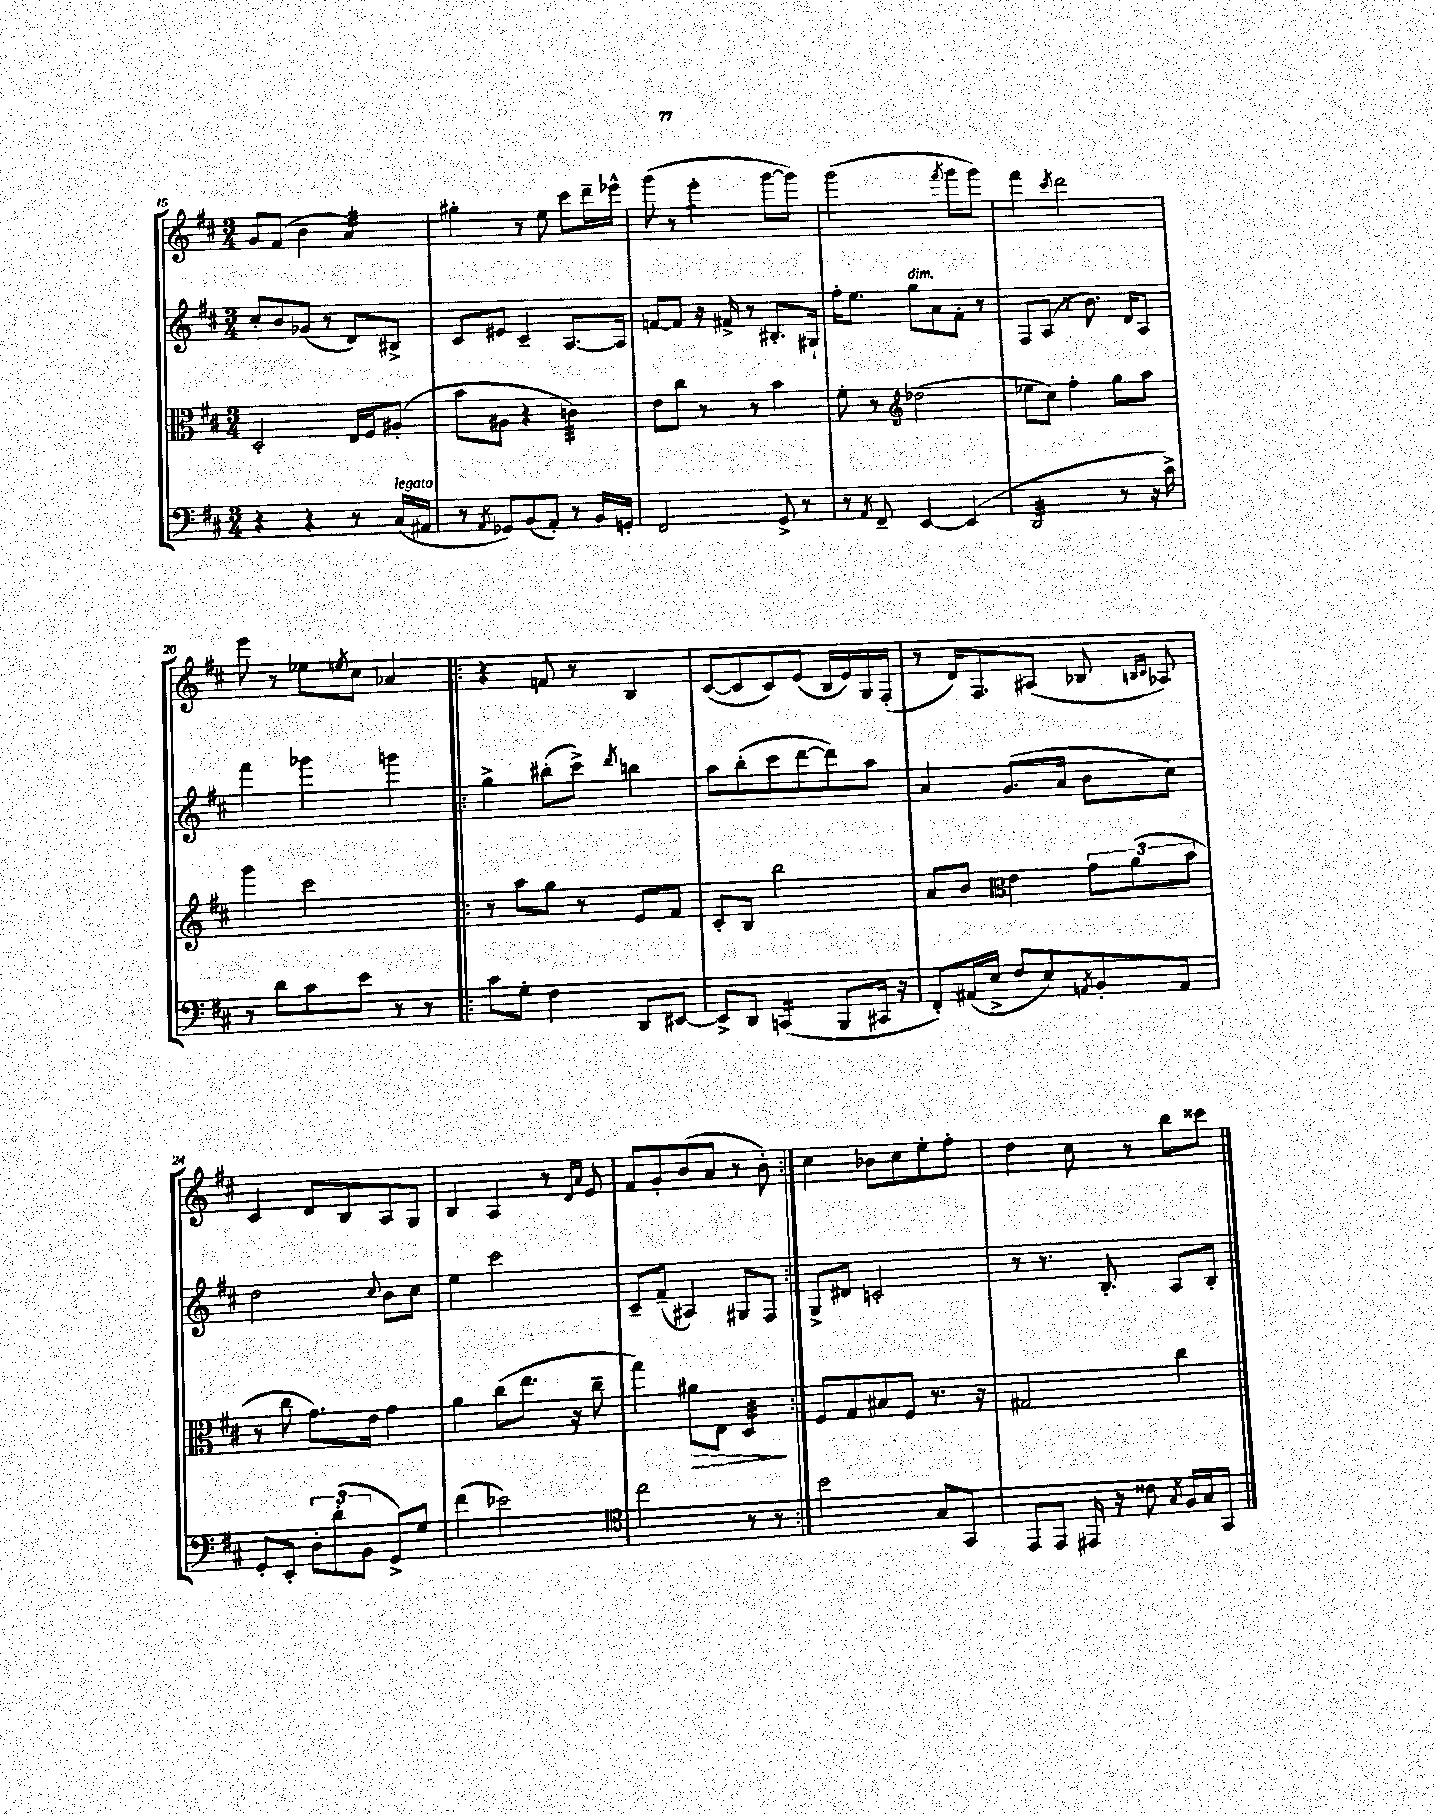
<<
\new StaffGroup <<
\new Staff = "s0" {
    \clef treble \key d \major \numericTimeSignature \time 3/4
    g'8 fis'8( b'4 a'4:32) |
    gis''4-. r8 e''8 cis'''8 d'''16-- ees'''16-^ |
    g'''8( r8 e'''4:8-. g'''8~ g'''8) |
    g'''2( \acciaccatura { fis'''8 } g'''8 g'''8) |
    fis'''4 \acciaccatura { cis'''8 } d'''2 |
    e'''8 r8 ees''8 \acciaccatura { e''8 } cis''8 aes'4 |
    \repeat volta 2 { r4 f'8 r8 b4 |
    cis'8~( cis'8 cis'8) e'8( b16 e'16) g16 fis16-.( |
    r8 d'16) fis8. ais8( bes8 \grace { b16 cis'16 } aes8) |
    cis'4 d'8 b8 a8 g8 |
    b4 a4 r8 \grace { d'16 a'16 } e'8 |
    fis'8 g'8-. b'8( a'8 r8 b'8-.) | }
    cis''4 bes'8 cis''8 e''8-. fis''8-. |
    d''4 cis''8 r8 b''8 cisis'''8 \bar "|." |
}
\new Staff = "s1" {
    \clef treble \key d \major \numericTimeSignature \time 3/4
    cis''8-. b'8 ges'8( r8 d'8) bis8-> |
    cis'8 eis'8 cis'4-- a8.~ a16 |
    f'8~ f'8 r16 fis'16-> r8 bis8.-. gis16-! |
    fis''16-. e''8. g''8^\markup { \italic "dim." } a'8 fis'8-. r8 |
    fis8 a8( r8 b'8.) d'16 a8 |
    fis'''4 ges'''4 g'''4 |
    \repeat volta 2 { g''4-> bis''8-.( cis'''8->) \acciaccatura { d'''8 } b''4 |
    a''8 b''8-.( cis'''8 d'''8~ d'''8) a''8 |
    a'4 g'8.( a'16 b'8 cis''8) |
    d''2 \appoggiatura { cis''8 } b'8 cis''8 |
    e''4 cis'''2 |
    cis'8-- fis'8--( ais4) gis8 fis8 | }
    g8-> dis'8 c'2-. |
    r8 r8. b8.-. a8 b8-. \bar "|." |
}
\new Staff = "s2" {
    \clef alto \key d \major \numericTimeSignature \time 3/4
    d2-. e16 fis16 ais8-.( |
    b'8 ais8 r4 c'4:32) |
    e'8 cis''8 r8 r8 b'4 |
    fis'8-. r8 \clef treble des''2( |
    ees''8 cis''8) fis''4-. g''8 a''8 |
    g'''4 cis'''2 |
    \repeat volta 2 { r8 a''8 g''8 r8 e'8 fis'8 |
    cis'8-. b8 b''2 |
    a'8 b'8 \clef alto e'4 \tuplet 3/2 { g'8 a'8( b'8 } |
    r8 cis''8 g'8.) e'16 g'4 |
    a'4 cis''8( e''8. r16 cis''8-- |
    g''4) ais'8\> e8 d4:32\! | }
    fis8 g8 bis8 fis8 r8. r16 |
    gis2 cis''4 \bar "|." |
}
\new Staff = "s3" {
    \clef bass \key d \major \numericTimeSignature \time 3/4
    r4 r4 r8 cis16^\markup { \italic "legato" }( ais,16 |
    r8 \acciaccatura { a,8 } ges,8) b,8( a,8-.) r8 b,16 g,16-. |
    fis,2 g,8-> r8 |
    r8 \acciaccatura { a,8 } fis,8-- e,4~ e,4( |
    d,2:32 r8 r16 cis'16->) |
    r8 d'8 cis'8 e'8 r8 r8 |
    \repeat volta 2 { cis'8 g8-. fis4 d,8 eis,8~ |
    eis,8-> d,8 c,4:16( b,,8 cis,16 r16 |
    fis,8-.) ais,16( e16-> fis8 e8) \acciaccatura { a,8 } b,8-. a,8 |
    g,8-. e,8-. \tuplet 3/2 { d8-. d'8-.( b,8 } g,8->) g8 |
    fis'4( ees'2) |
    \clef tenor cis''2 r8 r8 | }
    b'2 g8 g,8 |
    e,8 e,8 eis,16 r16 cisis'8 \acciaccatura { g8 } fis16 g16 g,8 \bar "|." |
}
>>
>>
\layout { \context { \Score currentBarNumber = #15 } }
